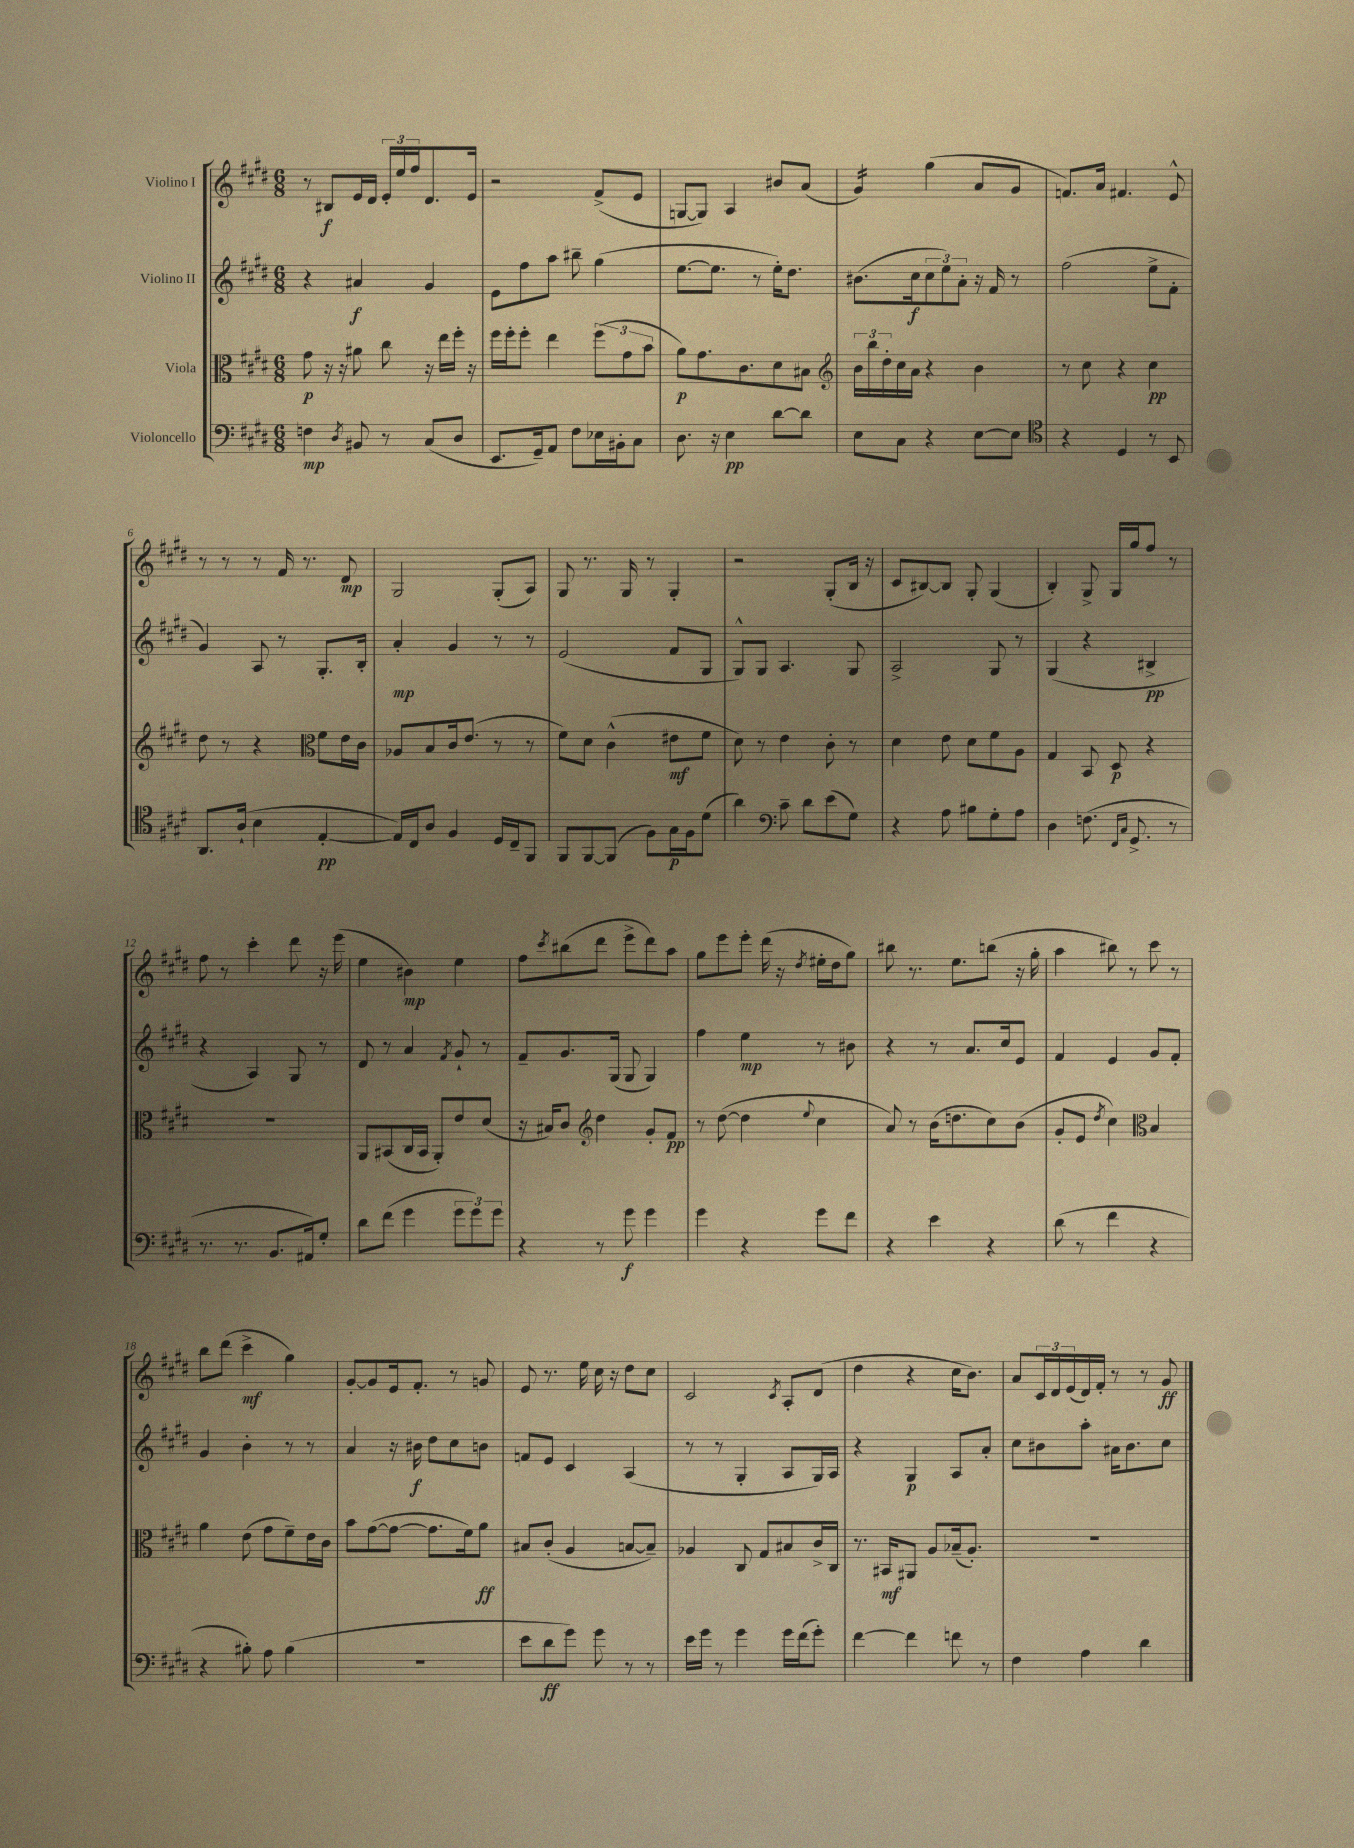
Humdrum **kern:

**kern	**kern	**kern	**kern
*staff4	*staff3	*staff2	*staff1
*clefF4	*clefC3	*clefG2	*clefG2
*k[f#c#g#d#]	*k[f#c#g#d#]	*k[f#c#g#d#]	*k[f#c#g#d#]
*M6/8	*M6/8	*M6/8	*M6/8
4F	8g#	4r	8r
.	16r	.	8B#
.	16r	.	.
8qD#	.	.	.
8BB#	8a#	4a#	16e
.	.	.	16d#
8r	8cc#	.	24e'
.	.	.	24ee
.	.	.	24ff#
(8C#	16r	4g#	8.d#
.	16ee	.	.
8D#	16ff#'	.	.
.	16r	.	16e
=	=	=	=
8.EE	16ff#	8e	2r
.	16ff#'	.	.
.	8ff#'	8ff#	.
16GG#~)	.	.	.
8AA	4ee	8aa	.
8F#	.	8bb#~	.
16E-	(12ff#	(4gg#	(8f#^
16BB#'	.	.	.
.	12g#	.	.
8C#	.	.	8e
.	12b	.	.
=	=	=	=
8.D#	8a)	[8.ee	[8G
.	8.g#	.	8G])
16r	.	8.ee]	.
4E	.	.	4A
.	8.c#	.	.
.	.	8r	.
[8d#	8d#	16ee')	8b#
.	.	8.dd#	.
8d#]	8B#	.	(8a
=	=	=	=
*	*clefG2	*	*
8E	24b	(8.b#	4g#)
.	24bb	.	.
.	24dd#'	.	.
8C#	16cc#	.	.
.	16a	16cc#	.
4r	4r	12cc#	(4gg#
.	.	12ee)	.
.	.	12a'	.
[8E	4b	16r	8a
.	.	16f#	.
8E]	.	8r	8g#
=	=	=	=
*clefC4	*	*	*
4r	8r	(2ff#	8.f)
.	8cc#	.	.
.	.	.	16a
4D#	4r	.	4.f#
8r	4cc#	8ee^	.
8BB	.	8f#'	8e^^
=	=	=	=
8.AA	8dd#	4g#)	8r
.	8r	.	8r
(16A`	.	.	.
4B	4r	8A	8r
.	.	8r	16f#
.	.	.	8.r
*	*clefC3	*	*
[4E'	8f#	8.G#'	.
.	16e	.	8d#
.	16c#	16B'	.
=	=	=	=
16E])	8A-	4a'	2G#
16C#	.	.	.
8A	8B	.	.
4F#	16c#	4g#	.
.	(8.e	.	.
16D#	8r	8r	(8G#'
16C#~	.	.	.
8FF#	8r	8r	8A)
=	=	=	=
8FF#	8f#)	(2e	8G#
[8FF#	8d#	.	8.r
(8FF#]	(4c#^^	.	.
.	.	.	16G#
8F#)	.	.	8r
16G#	8e#	8f#	4G#'
16F#	.	.	.
(8d#	8f#	8G#	.
=	=	=	=
4a)	8d#)	8G#^^)	2r
.	8r	8G#	.
*clefF4	*	*	*
8c#~	4e	4.A	.
8d#	.	.	.
(8e	8c#'	.	(8G#'
8G#)	8r	8G#	16B
.	.	.	16r
=	=	=	=
4r	4d#	2A^	8c#
.	.	.	[8B#)
8A	8e	.	8B#]
8B#	8d#	.	8G#'
8G#'	8f#	8G#	(4G#
8A	8A	8r	.
=	=	=	=
4D#	4G#	(4G#	4B')
(8.F	8BB	4r	8G#^
.	8D#	.	16G#
16qqFF#	.	.	.
16qqC#	.	.	.
8.GG#^	.	.	16gg#
.	4r	4B#^	8ff#
8r	.	.	8r
=	=	=	=
8.r	2.r	4r	8ff#
.	.	.	8r
8.r	.	.	.
.	.	4A)	4ccc#'
8.BB	.	.	.
.	.	8G#	8ddd#
16AA#)	.	.	.
8G#'	.	8r	16r
.	.	.	(16eee
=	=	=	=
8d#	8AA	8d#	4ee
(8f#	(8BB#	8r	.
4g#	16C#	4a	4b#)
.	16BB#	.	.
.	8AA')	.	.
.	.	8qf#	.
12g#	8e	8g#`	4ee
12g#)	.	.	.
.	(8d#	8r	.
12g#	.	.	.
=	=	=	=
4r	16r	8f#~	8ff#
.	16B#)	.	.
.	.	.	8qccc#
.	8c#	8.g#	(8bb#
*	*clefG2	*	*
8r	4dd#	.	8ddd#
.	.	(16G#	.
8g#	.	8G#	8eee^
4g#	8g#'	4G#)	8ddd#)
.	8f#	.	8aa
=	=	=	=
4g#	8r	4ff#	8gg#
.	([8dd#	.	8eee
4r	4dd#]	4ee	8eee'
.	.	.	(16ddd#
.	.	.	16r
.	8qqee	.	8qdd#
8g#	4cc#	8r	16ee#'
.	.	.	16dd#
8f#	.	8b#	8gg#)
=	=	=	=
4r	8a)	4r	8bb#
.	8r	.	8.r
4e	(16b	8r	.
.	8.dd	.	8.ee
.	.	8.a	.
4r	8cc#)	.	(8bb
.	.	16cc#	.
.	(8b	8e	16r
.	.	.	16gg#'
=	=	=	=
(8d#	8g#'	4f#	4aa
8r	8e	.	.
.	8qdd#	.	.
4f#	4cc#)	4e	8bb#)
.	.	.	8r
*	*clefC3	*	*
4r	4B	8g#	8ccc#
.	.	8f#'	8r
=	=	=	=
4r	4a	4g#	8bb
.	.	.	(8ddd#
8B#')	(8e	4b'	4ccc#^
8A	8g#	.	.
(4B#	8f#~)	8r	4gg#)
.	16e	8r	.
.	16c#	.	.
=	=	=	=
2.r	8b	4a	[8g#'
.	([8g#	.	8g#]
.	8g#_	16r	16e
.	.	16b#	8.f#'
.	8.g#]	8dd#	.
.	.	8cc#	8r
.	16f#)	.	.
.	8a	8b	8g
=	=	=	=
8e	8B#	8f	8e
8d#	(8c#'	8e	8.r
8g#)	4A	4c#	.
.	.	.	16ee
8g#	.	.	16cc#
.	.	.	16r
8r	[8B	(4A	8dd#
8r	8B~])	.	8cc#
=	=	=	=
16e	4A-	8r	2c#
16g#	.	.	.
8r	.	8r	.
4g#	8C#	4G#'	.
.	8G#	.	.
.	.	.	8qc#
16g#	8B#	8A	8A'
(16f#	.	.	.
8g#')	16c#^	16G#)	(8d#
.	16C#	16A	.
=	=	=	=
[4f#	8.r	4r	4dd#
.	16BB#	.	.
4f#]	8AA#	4G#	4r
.	8A	.	.
8f	(16B-~	8A	16cc#
.	8.A')	.	8.b)
8r	.	8a'	.
=	=	=	=
4F#	2.r	8cc#	8a
.	.	8b#	24c#
.	.	.	24d#
.	.	.	(24e
4A	.	8aa'	16d#)
.	.	.	16f#'
.	.	16a#	8r
.	.	8.b#	.
4d#	.	.	8r
.	.	8cc#	8g#
==	==	==	==
*-	*-	*-	*-
